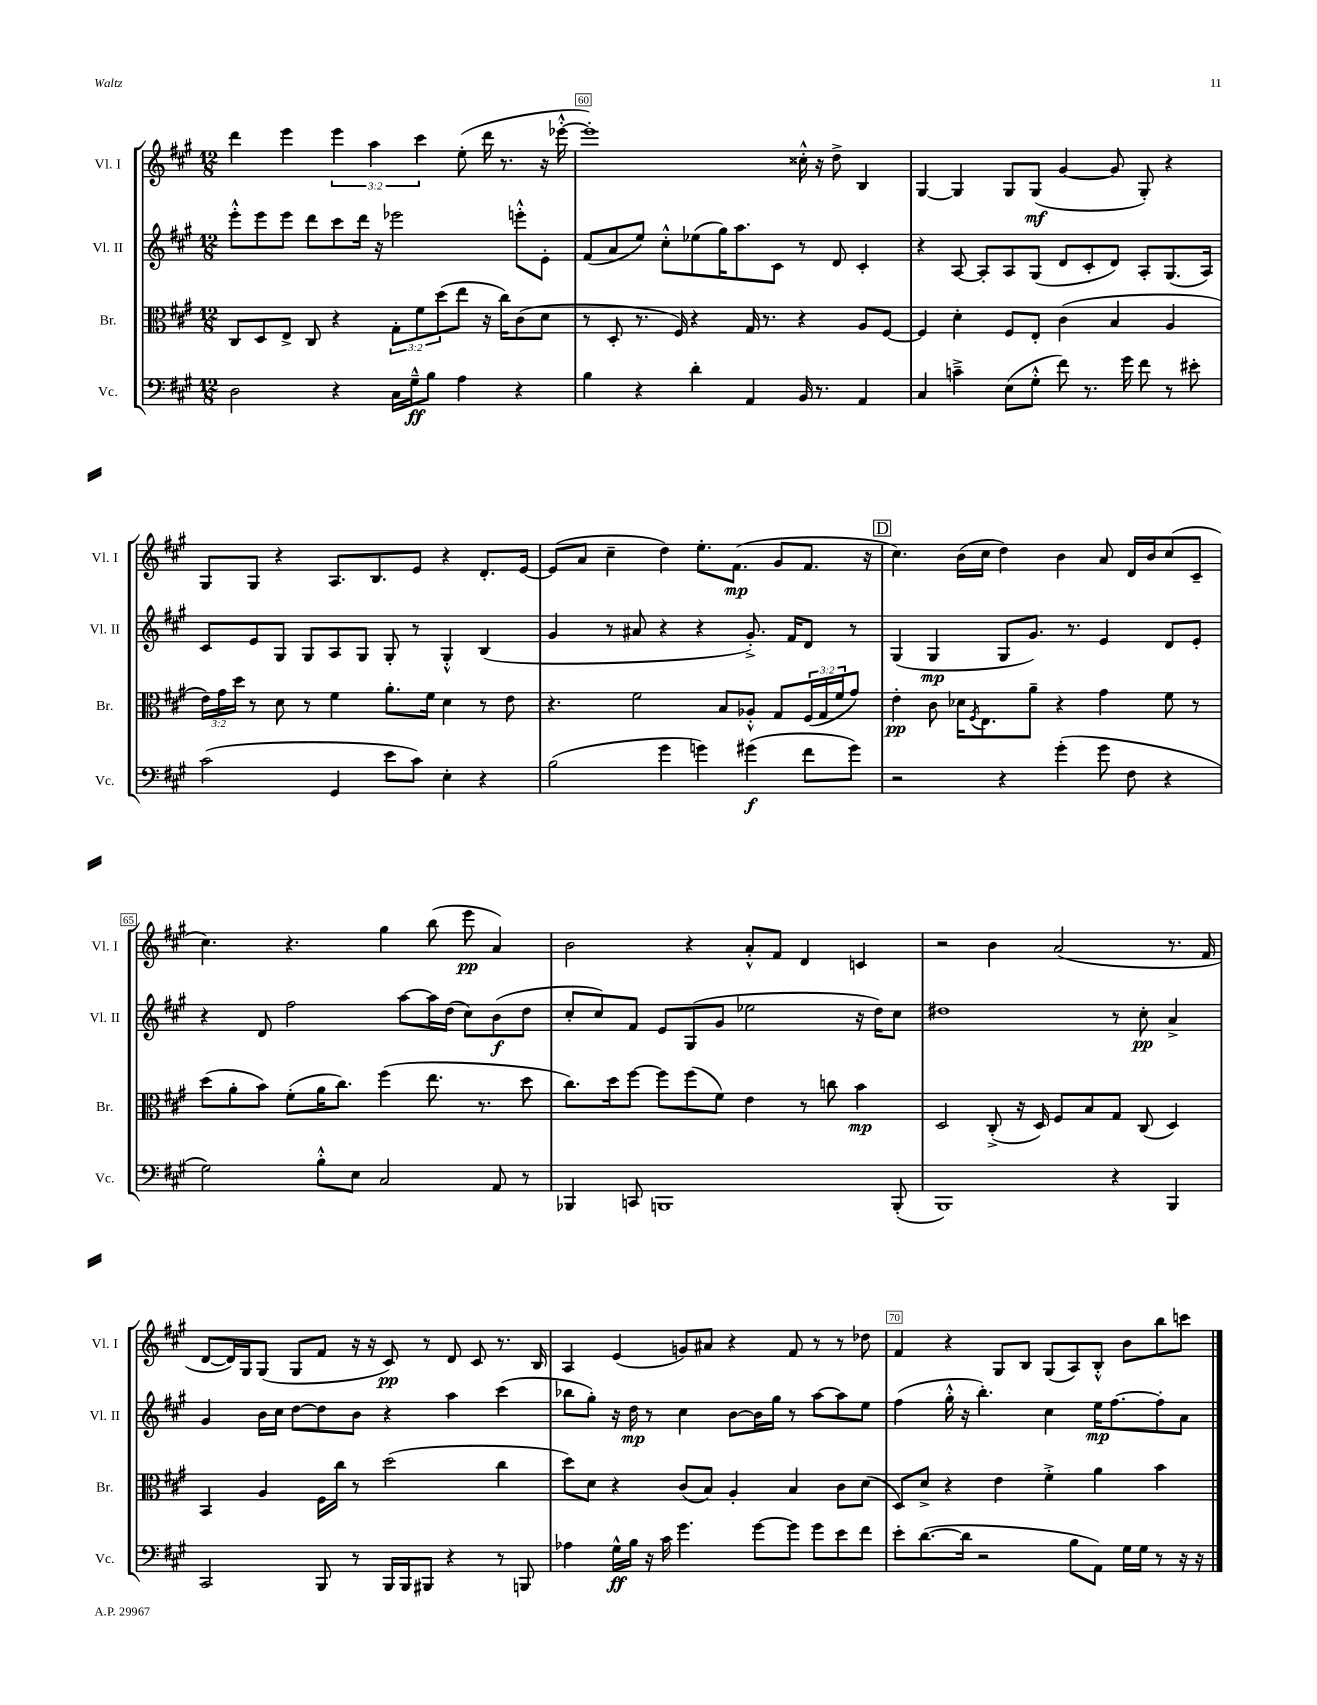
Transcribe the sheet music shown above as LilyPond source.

<<
\new StaffGroup <<
\new Staff = "s0" \with { instrumentName = "Vl. I" shortInstrumentName = "Vl. I" } {
    \clef treble \key a \major \numericTimeSignature \time 12/8 \override Staff.TupletNumber.text = #tuplet-number::calc-fraction-text
    d'''4 e'''4 \tuplet 3/2 { e'''4 a''4 cis'''4 } e''8-.( d'''16 r8. r16 ees'''16~-.-^ |
    ees'''1-.) cisis''16-.-^ r16 d''8-> b4 |
    gis4~ gis4 gis8 gis8\mf( gis'4~ gis'8 gis8-.) r4 |
    gis8 gis8 r4 a8. b8. e'8 r4 d'8.-. e'16~ |
    e'8( a'8 cis''4-- d''4) e''8.-. fis'8.\mp( gis'8 fis'8. r16 |
    \mark \markup { \box "D" } cis''4.) b'16( cis''16 d''4) b'4 a'8 d'16 b'16 cis''8( cis'8-- |
    cis''4.) r4. gis''4 b''8( e'''8\pp a'4) |
    b'2 r4 a'8-.-^ fis'8 d'4 c'4 |
    r2 b'4 a'2( r8. fis'16 |
    d'8~ d'16) gis16 gis8( gis8 fis'8 r16 r16 cis'8\pp) r8 d'8 cis'8 r8. b16 |
    a4 e'4( g'8) ais'8 r4 fis'8 r8 r8 des''8 |
    fis'4 r4 gis8 b8 gis8( a8) b8-.-^ b'8 b''8 c'''8 \bar "|." |
}
\new Staff = "s1" \with { instrumentName = "Vl. II" shortInstrumentName = "Vl. II" } {
    \clef treble \key a \major \numericTimeSignature \time 12/8
    e'''8-.-^ e'''8 e'''8 d'''8 cis'''8 d'''16 r16 ees'''2 e'''8-.-^ e'8-. |
    fis'8( a'8 e''8) cis''8-.-^ ees''8( gis''16) a''8. cis'8 r8 d'8 cis'4-. |
    r4 a8~ a8-. a8 gis8( d'8 cis'8-. d'8) a8-. gis8.( a16) |
    cis'8 e'8 gis8 gis8 a8 gis8 gis8-. r8 gis4-.-^ b4( |
    gis'4 r8 ais'8 r4 r4 gis'8.-.->) fis'16 d'8 r8 |
    \mark \markup { \box "D" } gis4( gis4\mp gis8 gis'8.) r8. e'4 d'8 e'8-. |
    r4 d'8 fis''2 a''8~ a''16 d''16( cis''8) b'8\f( d''8 |
    cis''8-. cis''8) fis'8 e'8 gis8( gis'8 ees''2 r16 d''16) cis''8 |
    dis''1 r8 cis''8-.\pp a'4-> |
    gis'4 b'16 cis''16 d''8~ d''8 b'8 r4 a''4 cis'''4( |
    bes''8 gis''8-.) r16 d''16\mp r8 cis''4 b'8~ b'16 gis''16 r8 a''8~ a''8 e''8 |
    fis''4( gis''16-.-^ r16 b''4.-.) cis''4 e''16\mp fis''8.~ fis''8-. a'8 \bar "|." |
}
\new Staff = "s2" \with { instrumentName = "Br." shortInstrumentName = "Br." } {
    \clef alto \key a \major \numericTimeSignature \time 12/8 \override Staff.TupletNumber.text = #tuplet-number::calc-fraction-text
    cis8 d8 e8-> cis8 r4 \tuplet 3/2 { gis8-. fis'8 d''8( } e''8 r16 cis''16) cis'8( d'8 |
    r8 d8-. r8. fis16) r4 gis16 r8. r4 a8 fis8~ |
    fis4 d'4-. fis8 e8-. cis'4( b4 a4 |
    \tuplet 3/2 { e'16) gis'16 d''16 } r8 d'8 r8 fis'4 a'8.-. fis'16 d'4 r8 e'8 |
    r4. fis'2 b8 aes8-.-^ gis8 \tuplet 3/2 { fis16( gis16 fis'16 } gis'8) |
    \mark \markup { \box "D" } e'4-.\pp cis'8 des'16 \acciaccatura { fis8 } e8. a'8-- r4 gis'4 fis'8 r8 |
    d''8( a'8-. b'8) fis'8-.( a'16 cis''8.) fis''4( e''8. r8. d''8 |
    cis''8.) d''16 fis''8~ fis''8 fis''8( fis'8) e'4 r8 c''8 b'4\mp |
    d2 cis8-.->( r16 d16) fis8 b8 gis8 cis8( d4) |
    b,4 a4 fis16 cis''16 r8 d''2( cis''4 |
    d''8) d'8 r4 cis'8( b8) a4-. b4 cis'8 d'8( |
    d8) d'8-> r4 e'4 fis'4-.-> a'4 b'4 \bar "|." |
}
\new Staff = "s3" \with { instrumentName = "Vc." shortInstrumentName = "Vc." } {
    \clef bass \key a \major \numericTimeSignature \time 12/8
    d2 r4 cis16 gis16---^\ff b8 a4 r4 |
    b4 r4 d'4-. a,4 b,16 r8. a,4 |
    cis4 c'4---> e8( gis8-.-^ fis'8) r8. gis'16 fis'8 r8 eis'8-. |
    cis'2( gis,4 e'8 cis'8) e4-. r4 |
    b2( gis'4 g'4) gis'4\f( fis'8 gis'8) |
    \mark \markup { \box "D" } r2 r4 gis'4-.( gis'8 fis8 r4 |
    gis2) b8-.-^ e8 cis2 a,8 r8 |
    bes,,4 c,8 b,,1 b,,8-.( |
    b,,1) r4 b,,4 |
    cis,2 b,,8 r8 b,,16 b,,16 bis,,8 r4 r8 b,,8 |
    aes4 gis16-^\ff b16 r16 cis'16 gis'4. gis'8~ gis'8 gis'8 e'8 fis'8 |
    e'8-. d'8.~( d'16 r2 b8 a,8) gis16 gis16 r8 r16 r16 \bar "|." |
}
>>
>>
\layout { \context { \Score currentBarNumber = #59 \override BarNumber.break-visibility = ##(#f #t #t) barNumberVisibility = #(every-nth-bar-number-visible 5) \override BarNumber.stencil = #(make-stencil-boxer 0.1 0.3 ly:text-interface::print) } }
